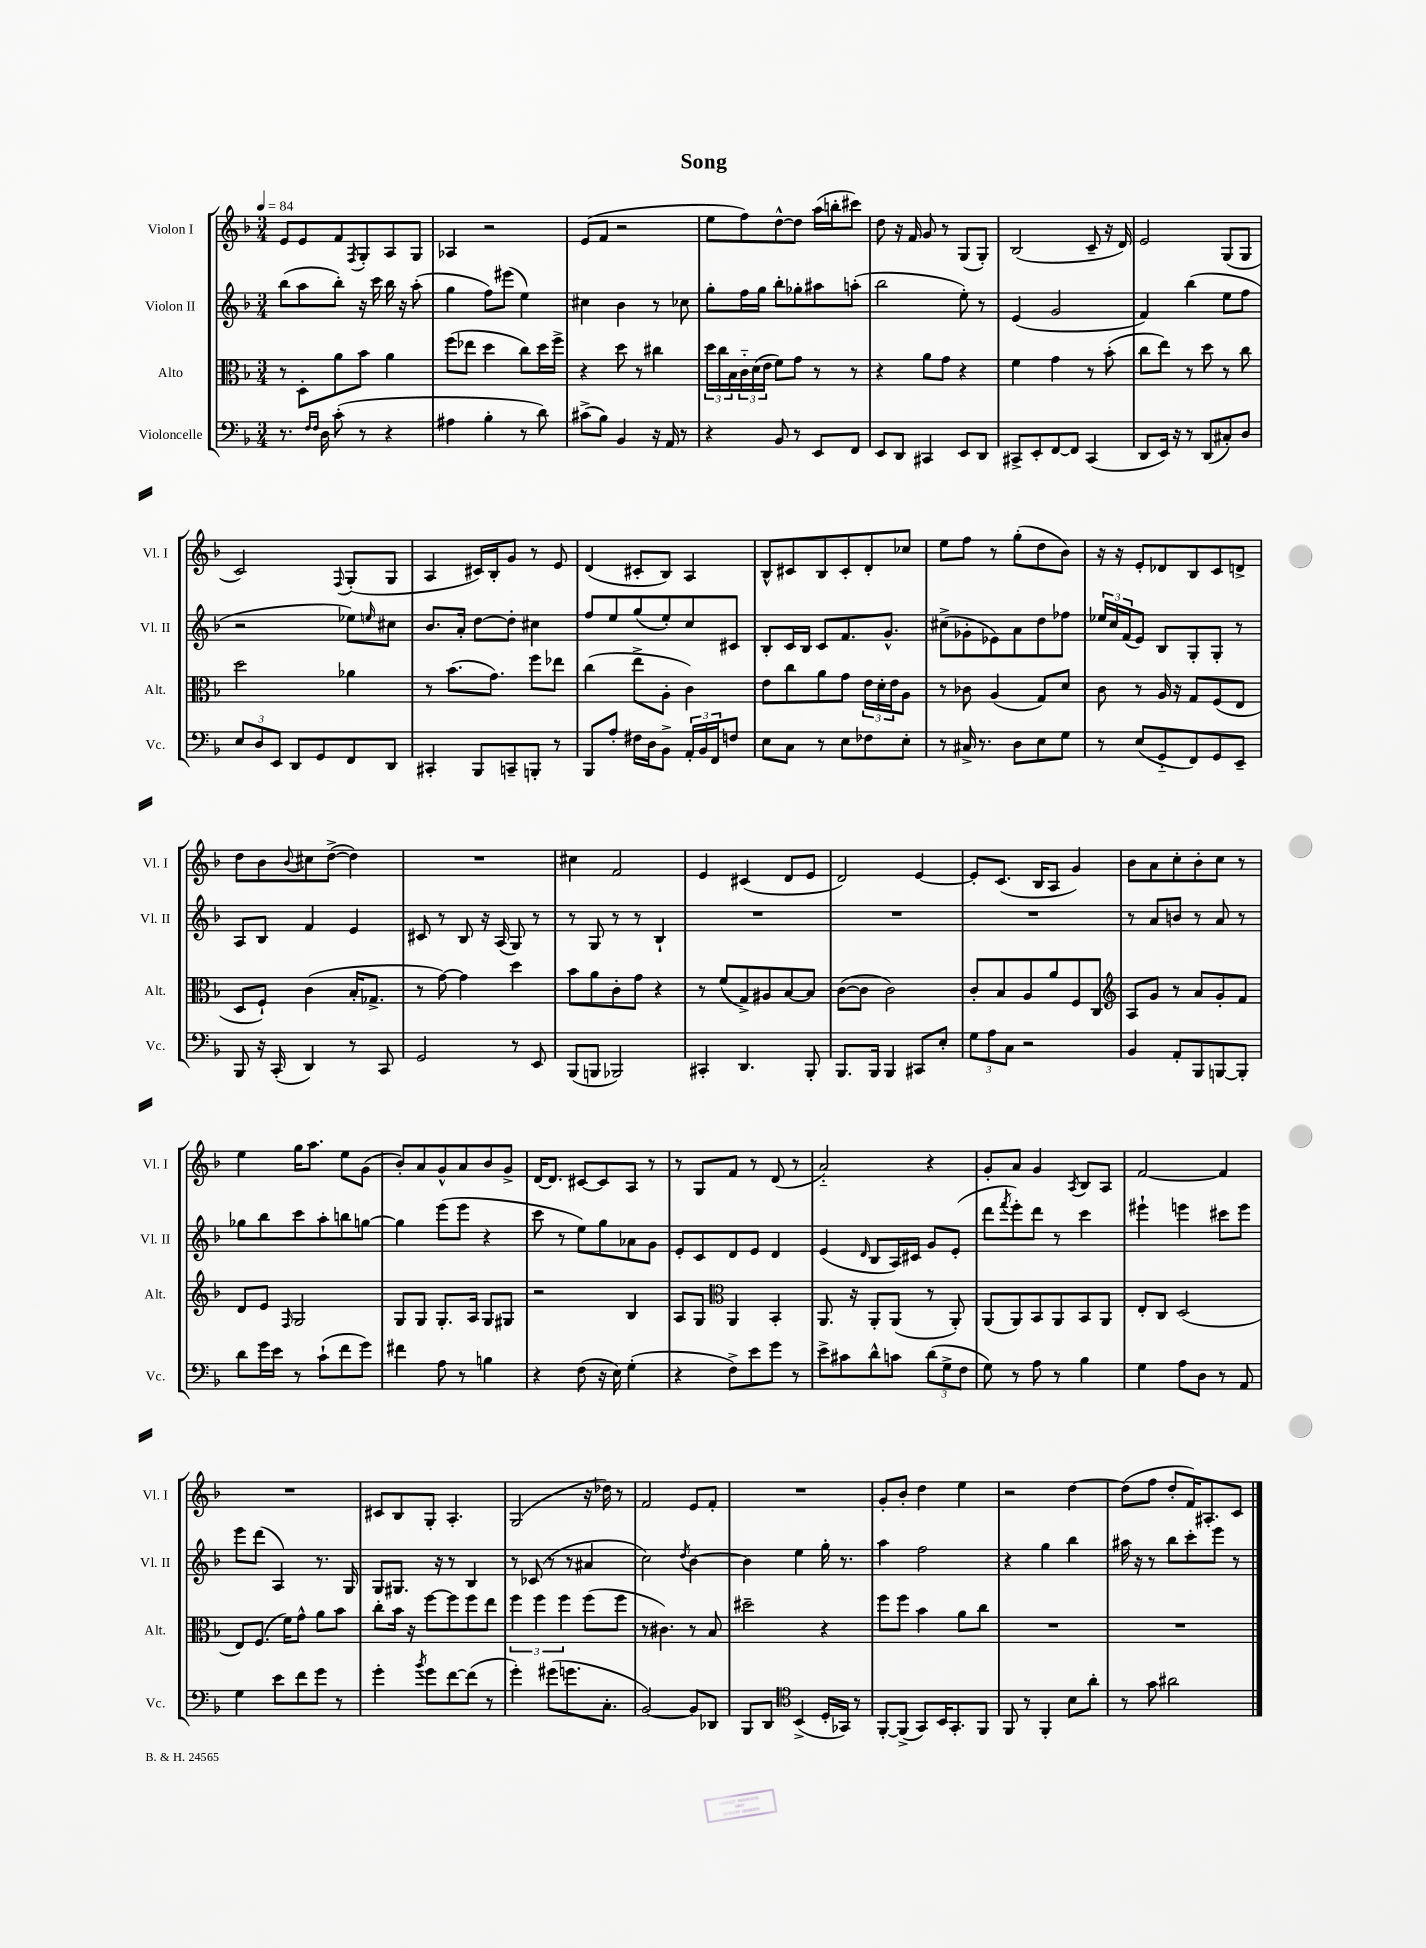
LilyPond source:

\header { title = "Song" }
<<
\new StaffGroup <<
\new Staff = "s0" \with { instrumentName = "Violon I" shortInstrumentName = "Vl. I" } {
    \clef treble \key f \major \numericTimeSignature \time 3/4 \tempo 4 = 84
    e'8 e'8 f'8 \acciaccatura { f8 } g8-. a8 g8 |
    aes4 r2 |
    e'8( f'8 r2 |
    e''8 f''8) d''8~-^ d''8 a''16( b''16-. cis'''8) |
    d''8 r16 f'16 g'8 r8 g8( g8-.) |
    bes2( c'8-- r16 d'16) |
    e'2 g8( g8 |
    c'2) \appoggiatura { f8 } g8-.( g8 |
    a4 cis'16) bes16-. g'8 r8 e'8 |
    d'4( cis'8-. bes8) a4 |
    bes8-^ cis'8 bes8 cis'8-. d'8-. ces''8 |
    e''8 f''8 r8 g''8-.( d''8 bes'8) |
    r16 r16 e'8-. des'8 bes8 c'8 d'8-> |
    d''8 bes'8 \appoggiatura { bes'8 } cis''8 d''8~->( d''4) |
    R2. |
    cis''4 f'2 |
    e'4 cis'4( d'8 e'8 |
    d'2) e'4~ |
    e'8-. c'8.( bes16 a8 g'4) |
    bes'8 a'8 c''8-. bes'8-. c''8 r8 |
    e''4 g''16 a''8. e''8 g'8( |
    bes'8-.) a'8 g'8-^ a'8 bes'8 g'8-> |
    d'16~ d'8. cis'8~ cis'8 a8 r8 |
    r8 g8 f'8 r8 d'8( r8 |
    a'2-_) r4 |
    g'8-. a'8 g'4 \acciaccatura { a8 } bes8 a8 |
    f'2~ f'4 |
    R2. |
    cis'8 bes8 g8-. a4.-. |
    g2( r16 des''16) r8 |
    f'2 e'8 f'8-. |
    R2. |
    g'8-. bes'8-. d''4 e''4 |
    r2 d''4~ |
    d''8( f''8 d''8-. f'16) ais8.-. c'8 \bar "|." |
}
\new Staff = "s1" \with { instrumentName = "Violon II" shortInstrumentName = "Vl. II" } {
    \clef treble \key f \major \numericTimeSignature \time 3/4
    bes''8( a''8 bes''8-.) r16 c'''16 bes''16 r16 a''8-.( |
    g''4 f''8) eis'''8( e''4) |
    cis''4 bes'4 r8 ces''8 |
    g''8-. f''16 g''16 bes''8-. ges''8-. ais''8 a''8-.( |
    bes''2 e''8-.) r8 |
    e'4( g'2 |
    f'4) bes''4( e''8 f''8 |
    r2 ees''8) \grace { e''16 } cis''8 |
    bes'8. a'16-. d''8~ d''8-. cis''4 |
    f''8 e''8 g''8( e''8-.) c''8 cis'8 |
    bes8-. c'16 bes16 c'8 f'8. g'8.-^ |
    cis''8->( ges'8-. ees'8) a'8 d''8 fes''8 |
    \tuplet 3/2 { ees''16 c''16 f'16( } e'8) bes8 g8-. g8-. r8 |
    a8 bes8 f'4 e'4 |
    cis'8 r8 bes8 r16 a16( g8) r8 |
    r8 g8 r8 r8 bes4-! |
    R2. |
    R2. |
    R2. |
    r8 a'8 b'8 r8 a'8 r8 |
    ges''8 bes''8 c'''8 a''8-. b''8 g''8~ |
    g''4 e'''8( e'''8 r4 |
    c'''8 r8 e''8) g''8 aes'8 g'8 |
    e'8-. c'8 d'8 e'8 d'4 |
    e'4( \grace { d'16 } bes8 a16) cis'16 g'8 e'8-.( |
    d'''8 \acciaccatura { f'''8 } e'''8-.) d'''8 r8 c'''4 |
    eis'''4-! e'''4 cis'''8 e'''8 |
    e'''8 d'''8( a4) r8. g16 |
    g8 gis8. r16 r8 bes4 |
    r8 ces'8( r8 r8 ais'4 |
    c''2) \acciaccatura { d''8 } bes'4~ |
    bes'4 e''4 g''16-. r8. |
    a''4 f''2 |
    r4 g''4 bes''4 |
    ais''16 r16 r8 bes''8 c'''8-. e'''8 r8 \bar "|." |
}
\new Staff = "s2" \with { instrumentName = "Alto" shortInstrumentName = "Alt." } {
    \clef alto \key f \major \numericTimeSignature \time 3/4
    r8 d8-. a'8 bes'8 a'4 |
    f''8( ees''8 d''4 c''8) d''16 f''16-> |
    r4 d''8 r8 cis''4 |
    \tuplet 3/2 { d''16 c''16 bes16 } \tuplet 3/2 { c'16-_ d'16( e'16 } f'8) g'8 r8 r8 |
    r4 a'8 g'8 r4 |
    f'4 g'4 r8 bes'8-.( |
    c''8 e''8) r8 d''8 r8 c''8 |
    d''2 aes'4 |
    r8 bes'8.( g'8.) f''8 ees''8 |
    c''4( e''8-> a8-. c'4) |
    e'8 c''8 a'8 g'8 \tuplet 3/2 { e'16 d'16-. e'16 } a8 |
    r8 ces'8 a4( g8) d'8 |
    c'8 r8 a16 r16 g8 f8( e8 |
    d8 f8-!) c'4( bes16-. ges8.-> |
    r8 g'8~) g'4 d''4 |
    bes'8 a'8 c'8-. g'8 r4 |
    r8 f'8( g8->) ais8 bes8~ bes8 |
    c'8~( c'8 c'2) |
    c'8-. bes8 a8 a'8 f8 c8 |
    \clef treble a8 g'8 r8 a'8 g'8-. f'8 |
    d'8 e'8 \grace { f16 } g2 |
    g8 g8 g8.-. a16 g8 gis8 |
    r2 bes4 |
    a8 g8 \clef alto a,4 bes,4-. |
    a,8. r16 a,8-. a,8( r8 a,8-.) |
    a,8( a,8) bes,8 a,8 bes,8 a,8 |
    e8-. c8 d2( |
    e8) f8.( f'16) g'8-^ a'8 bes'8 |
    c''8-. bes'16 r16 f''8~ f''8 f''8 e''8 |
    \tuplet 3/2 { f''4 f''4 f''4 } f''8( f''8 |
    r8 cis'4.) r8 bes8 |
    dis''2-- r4 |
    f''8 f''8 bes'4 a'8 c''8 |
    R2. |
    R2. \bar "|." |
}
\new Staff = "s3" \with { instrumentName = "Violoncelle" shortInstrumentName = "Vc." } {
    \clef bass \key f \major \numericTimeSignature \time 3/4
    r8. \grace { f16 f16 } d16 c'8-.( r8 r4 |
    ais4 bes4-. r8 d'8) |
    cis'8->( bes8) bes,4 r16 a,16 r8 |
    r4 bes,8 r8 e,8 f,8 |
    e,8 d,8 cis,4 e,8 d,8 |
    cis,8-> e,8-. f,8~ f,8 cis,4( |
    d,8 e,16) r16 r8 d,8( cis8-.) d8 |
    \tuplet 3/2 { e8 d8 e,8 } d,8 g,8 f,8 d,8 |
    cis,4-. bes,,8 c,8-- b,,8-. r8 |
    bes,,8 a8-. fis16 d16 bes,8-> \tuplet 3/2 { a,16-. bes,16 f,16 } f8 |
    e8 c8 r8 e8 fes8 e8-. |
    r8 cis16-> r8. d8 e8 g8 |
    r8 e8( g,8-_ f,8) g,8 e,8-- |
    bes,,8 r16 c,16-.( d,4) r8 c,8 |
    g,2 r8 e,8 |
    bes,,8( b,,8 bes,,2) |
    cis,4-. d,4. bes,,8-. |
    bes,,8. bes,,16 bes,,4 cis,8 e8-. |
    \tuplet 3/2 { g8 a8 c8 } r2 |
    bes,4 a,8-. bes,,8 b,,8~ b,,8-. |
    d'8 g'16 e'16 r8 c'8-!( f'8 g'8) |
    fis'4 a8 r8 b4 |
    r4 f8( r16 e16) g4-.( |
    r4 f8->) e'8 g'8 r8 |
    e'8-> cis'8 d'8-^ c'8 \tuplet 3/2 { d'8( g8-> f8 } |
    g8) r8 a8 r8 bes4 |
    g4 a8 d8 r8 a,8 |
    g4 e'8 f'8 g'8 r8 |
    g'4-. \acciaccatura { bes'8 } g'8 f'8~ f'8( r8 |
    g'4-.) gis'8( g'8. c8.-. |
    bes,2~) bes,8 des,8 |
    bes,,8 d,8 \clef tenor bes,4->( d16-. ges,16) r8 |
    f,8~-. f,8->( g,8) bes,16 g,8.-. f,8 |
    f,8 r8 f,4-. bes8 a'8-. |
    r8 g'8 ais'2 \bar "|." |
}
>>
>>
\layout { \context { \Score \remove "Bar_number_engraver" } }
